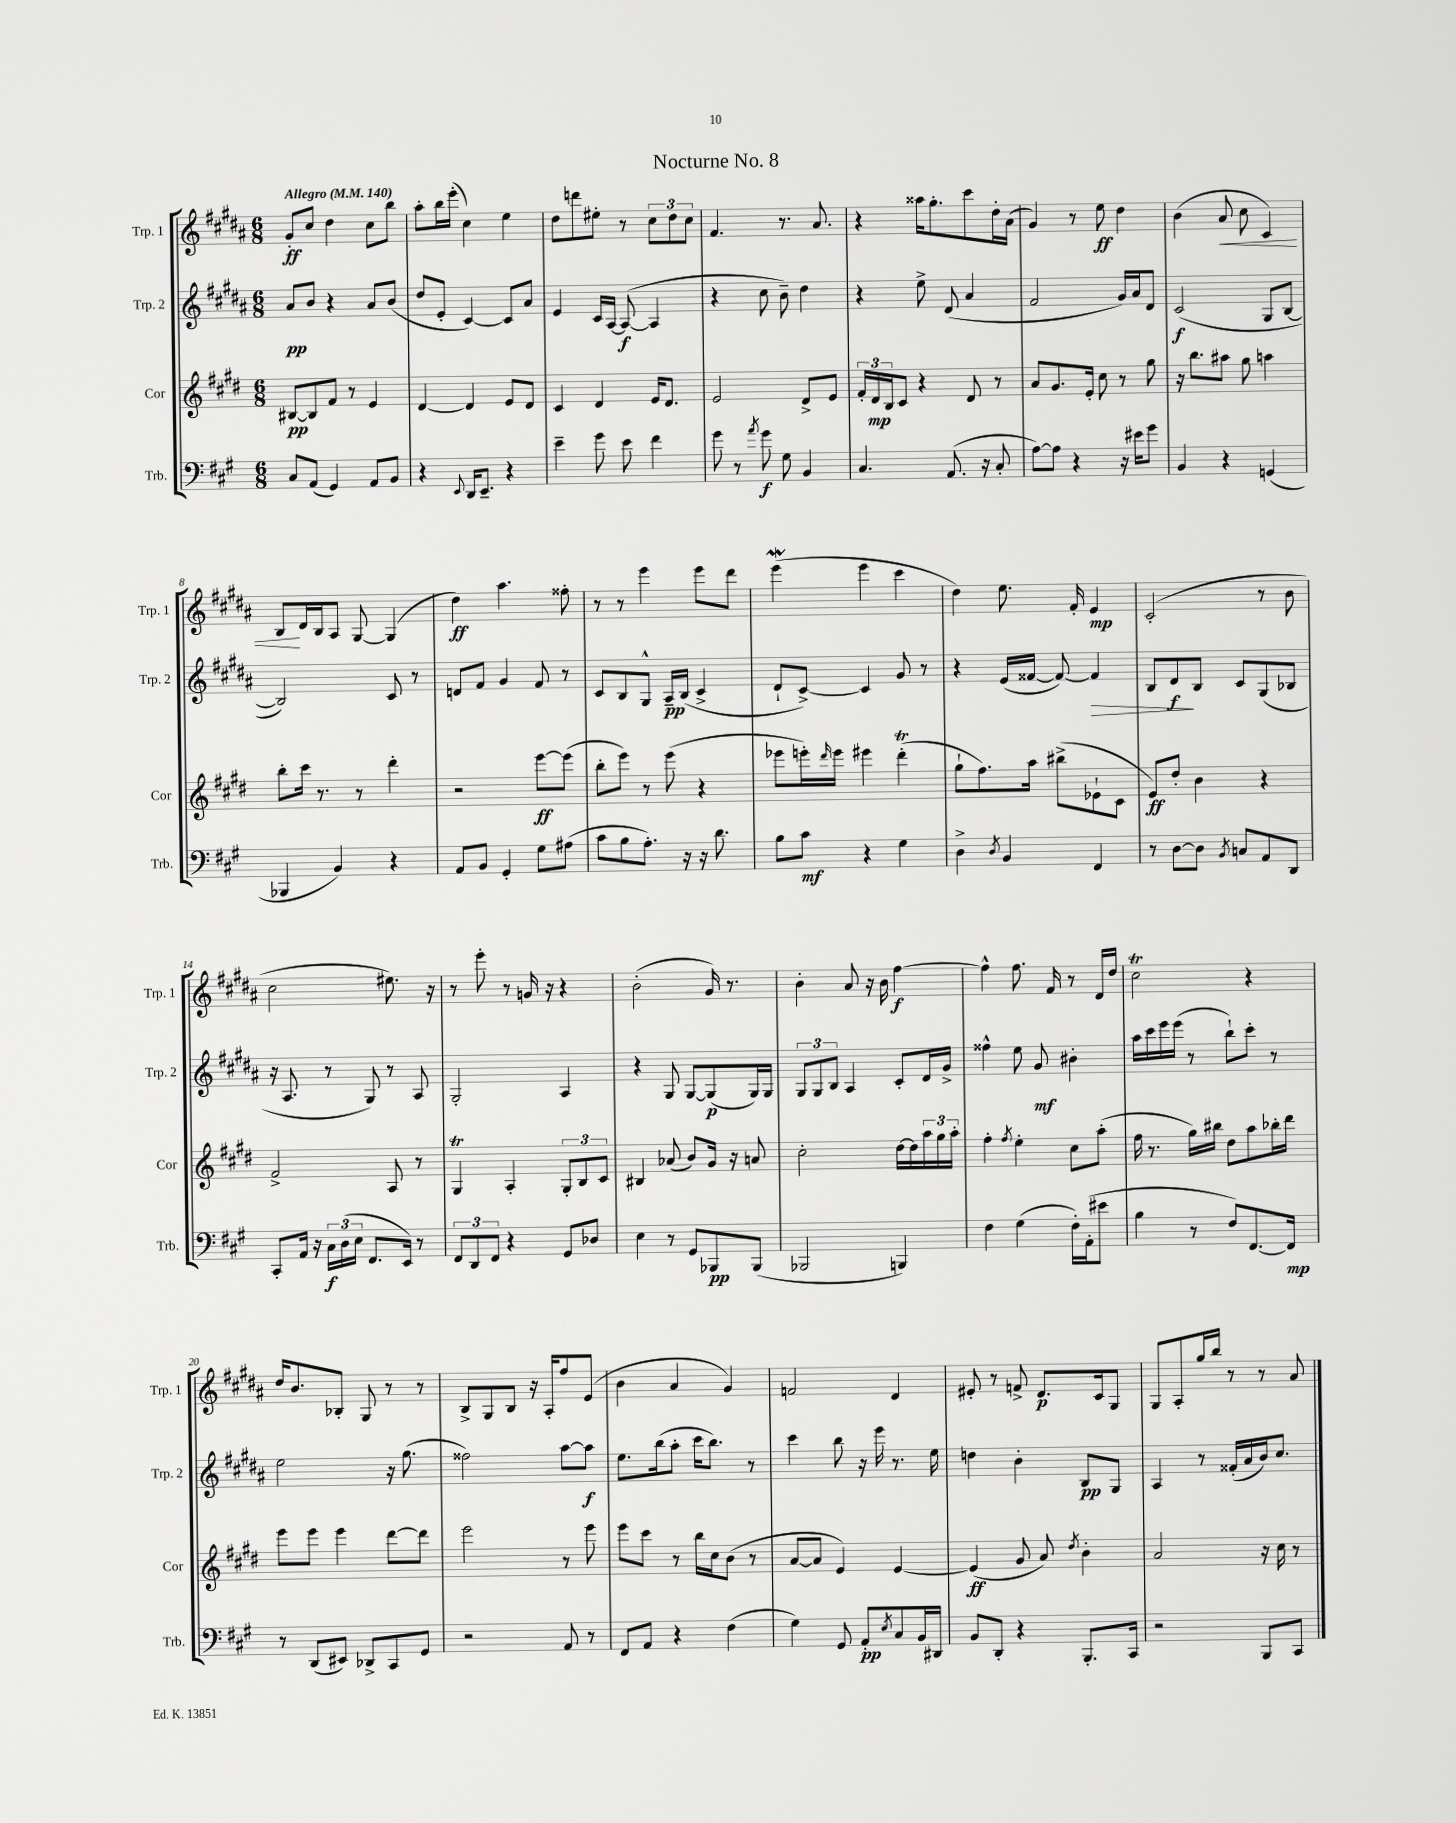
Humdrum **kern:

**kern	**kern	**kern	**kern
*staff4	*staff3	*staff2	*staff1
*clefF4	*clefG2	*clefG2	*clefG2
*k[f#c#g#]	*k[f#c#g#d#]	*k[f#c#g#d#a#]	*k[f#c#g#d#a#]
*M6/8	*M6/8	*M6/8	*M6/8
*MM140	*MM140	*MM140	*MM140
8C#	[8B#	8a#	8g#'
(8AA	8B#]	8b	8cc#
4GG#)	8f#	4r	4dd#
.	8r	.	.
8AA	4e	8a#	8cc#
8BB	.	(8b	8bb
=	=	=	=
4r	[4d#	8dd#	8aa#'
.	.	8e'	16bb
.	.	.	(16eee'
8qqEE	.	.	.
16DD	4d#]	[4c#)	4cc#)
8.EE~	.	.	.
4r	8e	8c#]	4ee
.	8d#	8a#	.
=	=	=	=
4e~	4c#	4e	8dd#
.	.	.	8ddd
8g#	4d#	16c#	8ee#'
.	.	[16A#	.
8e	.	(8A#_	8r
4f#	16e	4A#]	12cc#
.	8.d#	.	.
.	.	.	12dd#
.	.	.	12cc#
=	=	=	=
8g#	2e	4r	4.f#
8r	.	.	.
8qa	.	.	.
8g#	.	8cc#	.
8G#	.	8b~)	8.r
4BB	8d#^	4dd#	.
.	.	.	8.a#
.	8e	.	.
=	=	=	=
4.C#	24f#'	4r	4r
.	24d#	.	.
.	24B	.	.
.	8c#	.	.
.	4r	8ee^	16aa##
.	.	.	8.gg#'
(8.AA	.	(8d#	.
.	8d#	4a#	8ccc#
16r	.	.	.
8C#'	8r	.	16dd#'
.	.	.	(16a#
=	=	=	=
[8A)	8a	2f#	4g#)
8A]	8.g#	.	.
4r	.	.	8r
.	16e'	.	.
.	8cc#	.	8ee
16r	8r	16g#)	4dd#
16e#	.	16a#	.
8g#	8gg#	8d#	.
=	=	=	=
4BB	16r	(2c#	(4b
.	8.bb	.	.
4r	8aa#	.	8a#
.	8gg#	.	8cc#
(4GG	4aa	8G#	4c#)
.	.	[8B	.
=	=	=	=
4BBB-	8bb'	2B])	8B
.	16ccc#	.	16d#
.	8.r	.	16B
4BB)	.	.	8A#
.	8r	.	[8G#
4r	4ddd#'	8c#	(4G#]
.	.	8r	.
=	=	=	=
8AA	2r	8d	4dd#)
8BB	.	8f#	.
4GG#'	.	4g#	4.aa#
8G#	[8eee	8f#	.
(8A#	(8eee]	8r	8ff##'
=	=	=	=
8c#	8bb'	8c#	8r
8B	8eee)	8B	8r
8.A')	8r	8G#^^	4eee
.	(8eee	16A#~	.
16r	.	(16B	.
16r	4r	4c#^	8eee
8.d	.	.	.
.	.	.	8ddd#
=	=	=	=
8B	8eee-	8d#`	(4eee
8c#	16eee')	[8c#^)	.
.	16qqddd#	.	.
.	16eee	.	.
4r	4eee#	4c#]	4eee
4G#	(4ddd#'	8g#	4ccc#
.	.	8r	.
=	=	=	=
4D^	8gg#`	4r	4dd#)
.	8.ff#)	.	.
8qD	.	.	.
4BB	.	(16e	8.ee
.	16aa	[16f##	.
.	(8bb#^	8f##_)	.
.	.	.	16f#'
4FF#	8e-`	4f##]	4e
.	8c#	.	.
=	=	=	=
8r	8e)	8B	(2c#'
[8D	8dd#'	8d#	.
8D]	4b	8B	.
8qBB	.	.	.
8C	.	8c#	.
8AA	4r	(8G#	8r
8DD	.	8B-	8b
=	=	=	=
8CC#'	2f#^	16r	2cc#
.	.	8.A#	.
16AA	.	.	.
16r	.	.	.
24C#	.	8r	.
(24D	.	.	.
24E	.	.	.
8.FF#	.	8G#)	.
.	8A	8r	8.ee#)
16EE)	.	.	.
8r	8r	8A#	.
.	.	.	16r
=	=	=	=
12FF#	4G#	2G#'	8r
12DD	.	.	.
.	.	.	8eee'
12FF#	.	.	.
4r	4A'	.	8r
.	.	.	16g
.	.	.	16r
8GG#	12G#'	4A#	4r
.	12B	.	.
8D-	.	.	.
.	12c#	.	.
=	=	=	=
4E	4B#	4r	(2b'
8r	(8a-	8G#	.
8GG#	8b)	[8G#	.
8BBB-	16g#	(8G#]	16g#)
.	16r	.	8.r
(8BBB-	8a	16G#)	.
.	.	16G#	.
=	=	=	=
2BBB-	2cc#'	12G#	4b'
.	.	12G#	.
.	.	12B	.
.	.	4A#	8a#
.	.	.	16r
.	.	.	16b
4BBB)	[16dd#	8c#'	[4ff#
.	16dd#]	.	.
.	24aa	16d#	.
.	24gg#	.	.
.	.	16g#^	.
.	24aa'	.	.
=	=	=	=
4F#	4ff#'	4ff##^^	4ff#^^]
.	8qff#	.	.
(4G#	4ee'	8ee	8.ff#
.	.	8g#	.
.	.	.	16f#
16F#')	8cc#	4b#'	8r
(16AA'	.	.	.
8e#	(8aa'	.	16d#
.	.	.	16dd#
=	=	=	=
4B	16ff#	16aa#	2cc#
.	8.r	16ccc#	.
.	.	16eee	.
.	.	(16eee	.
8r	16gg#)	8r	.
.	16bb#	.	.
8F#)	8dd#	8bb`)	.
[8.FF#	8aa	8ccc#'	4r
.	16bb-'	8r	.
16FF#]	16ddd#	.	.
=	=	=	=
8r	8eee	2ee	16dd#
.	.	.	8.b
(8DD	8eee	.	.
8EE#)	4eee	.	8B-'
8DD-^	.	.	8G#
8CC#	[8ddd#	16r	8r
.	.	(8.gg#	.
8GG#	8ddd#]	.	8r
=	=	=	=
2r	2eee	2ff##)	8B^
.	.	.	8G#
.	.	.	8B
.	.	.	16r
.	.	.	16A#'
8AA	8r	[8aa#	8ff#
8r	8eee	8aa#]	(8e
=	=	=	=
8FF#	8eee	8.ee	4b
8AA	8ccc#	.	.
.	.	(16bb	.
4r	8r	8aa#'	4a#
.	16bb	16ccc#	.
.	16cc#	8.bb)	.
(4F#	(8b	.	4g#)
.	8r	8r	.
=	=	=	=
4G#)	[8a	4ccc#	2f
.	8a]	.	.
8GG#	4e)	8bb	.
8AA'	.	16r	.
.	.	16eee	.
8qE	.	.	.
8C#	[4e	8.r	4d#
16BB	.	.	.
16DD#	.	16ee	.
=	=	=	=
8BB	(4e]	4dd	8e#'
8DD'	.	.	8r
4r	8g#	4b'	8f^
.	8a)	.	8.d#
.	8qdd#	.	.
8.BBB'	4b'	8B	.
.	.	.	16c#
.	.	8G#	8G#
16CC#	.	.	.
=	=	=	=
2r	2a	4A#	8G#
.	.	.	8A#'
.	.	8r	16gg#
.	.	.	16bb
.	.	(16f##'	8r
.	.	16a#	.
8BBB	16r	16b)	8r
.	16cc#	8.cc#	.
8CC#	8r	.	8a#
==	==	==	==
*-	*-	*-	*-
